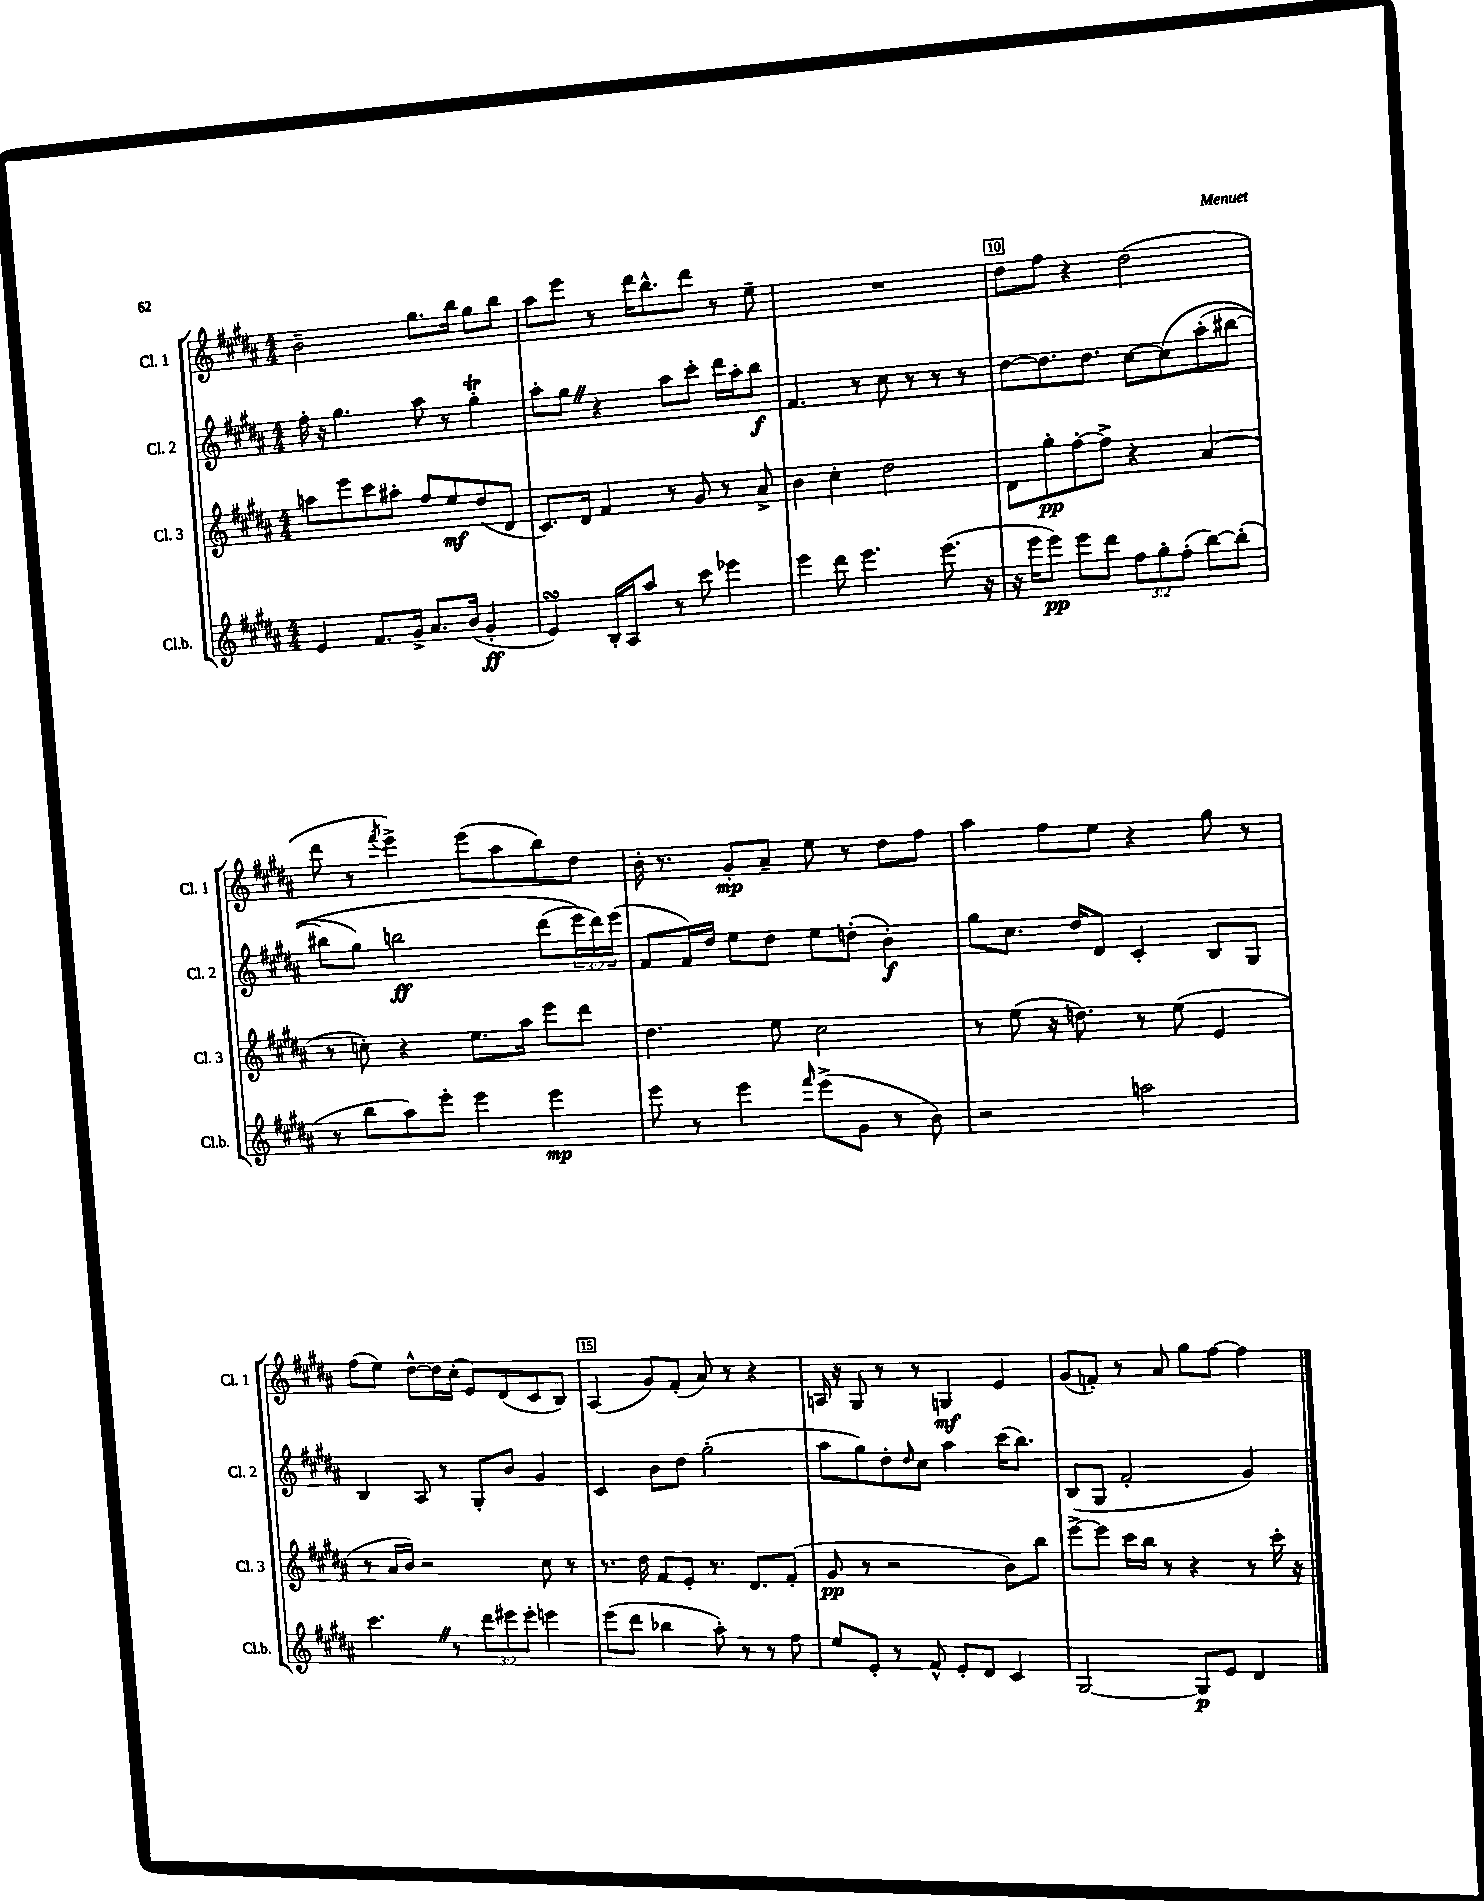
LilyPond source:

<<
\new StaffGroup <<
\new Staff = "s0" \with { instrumentName = "Cl. 1" shortInstrumentName = "Cl. 1" } {
    \clef treble \key b \major \numericTimeSignature \time 4/4
    b'2-- gis''8. b''16 gis''8 b''8 |
    ais''8 e'''8 r8 dis'''16 b''8.-^ dis'''8 r8 e''8-- |
    R1 |
    dis''8 fis''8 r4 dis''2( |
    dis'''8 r8 \acciaccatura { fis'''8 } e'''4->) e'''8( ais''8 b''8) dis''8 |
    b'16-. r8. gis'8-.\mp ais'8-- e''8 r8 dis''8 fis''8 |
    ais''4 fis''8 e''8 r4 gis''8 r8 |
    fis''8( e''8) dis''8~-^ dis''16 cis''16-.( e'8) dis'8( cis'8 b8) |
    ais4( gis'8) fis'8-.( ais'8) r8 r4 |
    a16 r16 gis8 r8 r8 g4\mf e'4 |
    gis'8( f'8-.) r8 ais'8 gis''8 fis''8~ fis''4 \bar "|." |
}
\new Staff = "s1" \with { instrumentName = "Cl. 2" shortInstrumentName = "Cl. 2" } {
    \clef treble \key b \major \numericTimeSignature \time 4/4 \override Staff.TupletNumber.text = #tuplet-number::calc-fraction-text
    fis''16-. r16 gis''4. ais''8 r8 gis''4-.\trill |
    ais''8-. gis''8 \once \override BreathingSign.text = \markup { \musicglyph "scripts.caesura.straight" } \breathe r4 ais''8 cis'''8-. dis'''16 ais''16-. b''8\f |
    fis'4. r8 cis''8 r8 r8 r8 |
    dis''8~ dis''8. dis''8. cis''8~ cis''8\( ais''8-.( bis''8~ |
    bis''8 gis''8) b''2\ff dis'''8( \tuplet 3/2 { e'''16\) dis'''16) e'''16( } |
    fis'8 fis'16) dis''16 e''8 dis''8 e''8 d''8-.( b'4-.\f) |
    gis''8 cis''8. dis''16 dis'8 cis'4-. b8 gis8 |
    b4 ais8 r8 gis8-. b'8 gis'4 |
    cis'4 b'8 dis''8 gis''2-.( |
    ais''8 gis''8) dis''8-. \grace { dis''16 } cis''8 ais''4 cis'''16( b''8.) |
    b8( gis8 fis'2-. gis'4) \bar "|." |
}
\new Staff = "s2" \with { instrumentName = "Cl. 3" shortInstrumentName = "Cl. 3" } {
    \clef treble \key b \major \numericTimeSignature \time 4/4
    a''8 e'''8 cis'''8 ais''8-. fis''8 e''8\mf dis''8( dis'8 |
    cis'8.) dis'16 fis'4 r8 gis'8 r8 ais'8-> |
    b'4 cis''4-. dis''2 |
    dis'8 gis''8-.\pp fis''8~-. fis''8-> r4 ais'4( |
    r8 c''8-.) r4 e''8. ais''16 e'''8 dis'''8 |
    dis''4. e''8 cis''2 |
    r8 e''8( r16 d''8.) r8 e''8( e'4 |
    r8 ais'16 b'16) r2 cis''8 r8 |
    r8. dis''16 fis'8 e'8-. r8. dis'8. fis'8-.( |
    gis'8\pp r8 r2 b'8) b''8 |
    e'''8~-> e'''8 cis'''16 b''16 r8 r4 r8 cis'''16-. r16 \bar "|." |
}
\new Staff = "s3" \with { instrumentName = "Cl.b." shortInstrumentName = "Cl.b." } {
    \clef treble \key b \major \numericTimeSignature \time 4/4 \override Staff.TupletNumber.text = #tuplet-number::calc-fraction-text
    e'4 fis'8. gis'16-> ais'8. b'16( gis'4-.\ff |
    e'4\turn) b16-. ais16 ais''8 r8 cis'''8 ees'''4 |
    e'''4 dis'''8 e'''4. e'''8.( r16 |
    r16 e'''16 e'''8\pp) e'''8 dis'''8 \tuplet 3/2 { fis''8 gis''8-. fis''8-.( } b''8~) b''8-.( |
    r8 b''8 ais''8) e'''8-. e'''4 e'''4\mp |
    e'''8 r8 e'''4 \grace { fis'''16 } e'''8->( gis'8 r8 b'8) |
    r2 a''2 |
    cis'''4. \once \override BreathingSign.text = \markup { \musicglyph "scripts.caesura.straight" } \breathe r8 \tuplet 3/2 { dis'''8 eis'''8 eis'''8-. } e'''4 |
    e'''8( dis'''8 bes''4 ais''8-.) r8 r8 fis''8 |
    e''8 e'8-. r8 fis'8-^ e'8-. dis'8 cis'4 |
    gis2~ gis8\p e'8 dis'4 \bar "|." |
}
>>
>>
\layout { \context { \Score currentBarNumber = #7 \override BarNumber.break-visibility = ##(#f #t #t) barNumberVisibility = #(every-nth-bar-number-visible 5) \override BarNumber.stencil = #(make-stencil-boxer 0.1 0.3 ly:text-interface::print) } }
